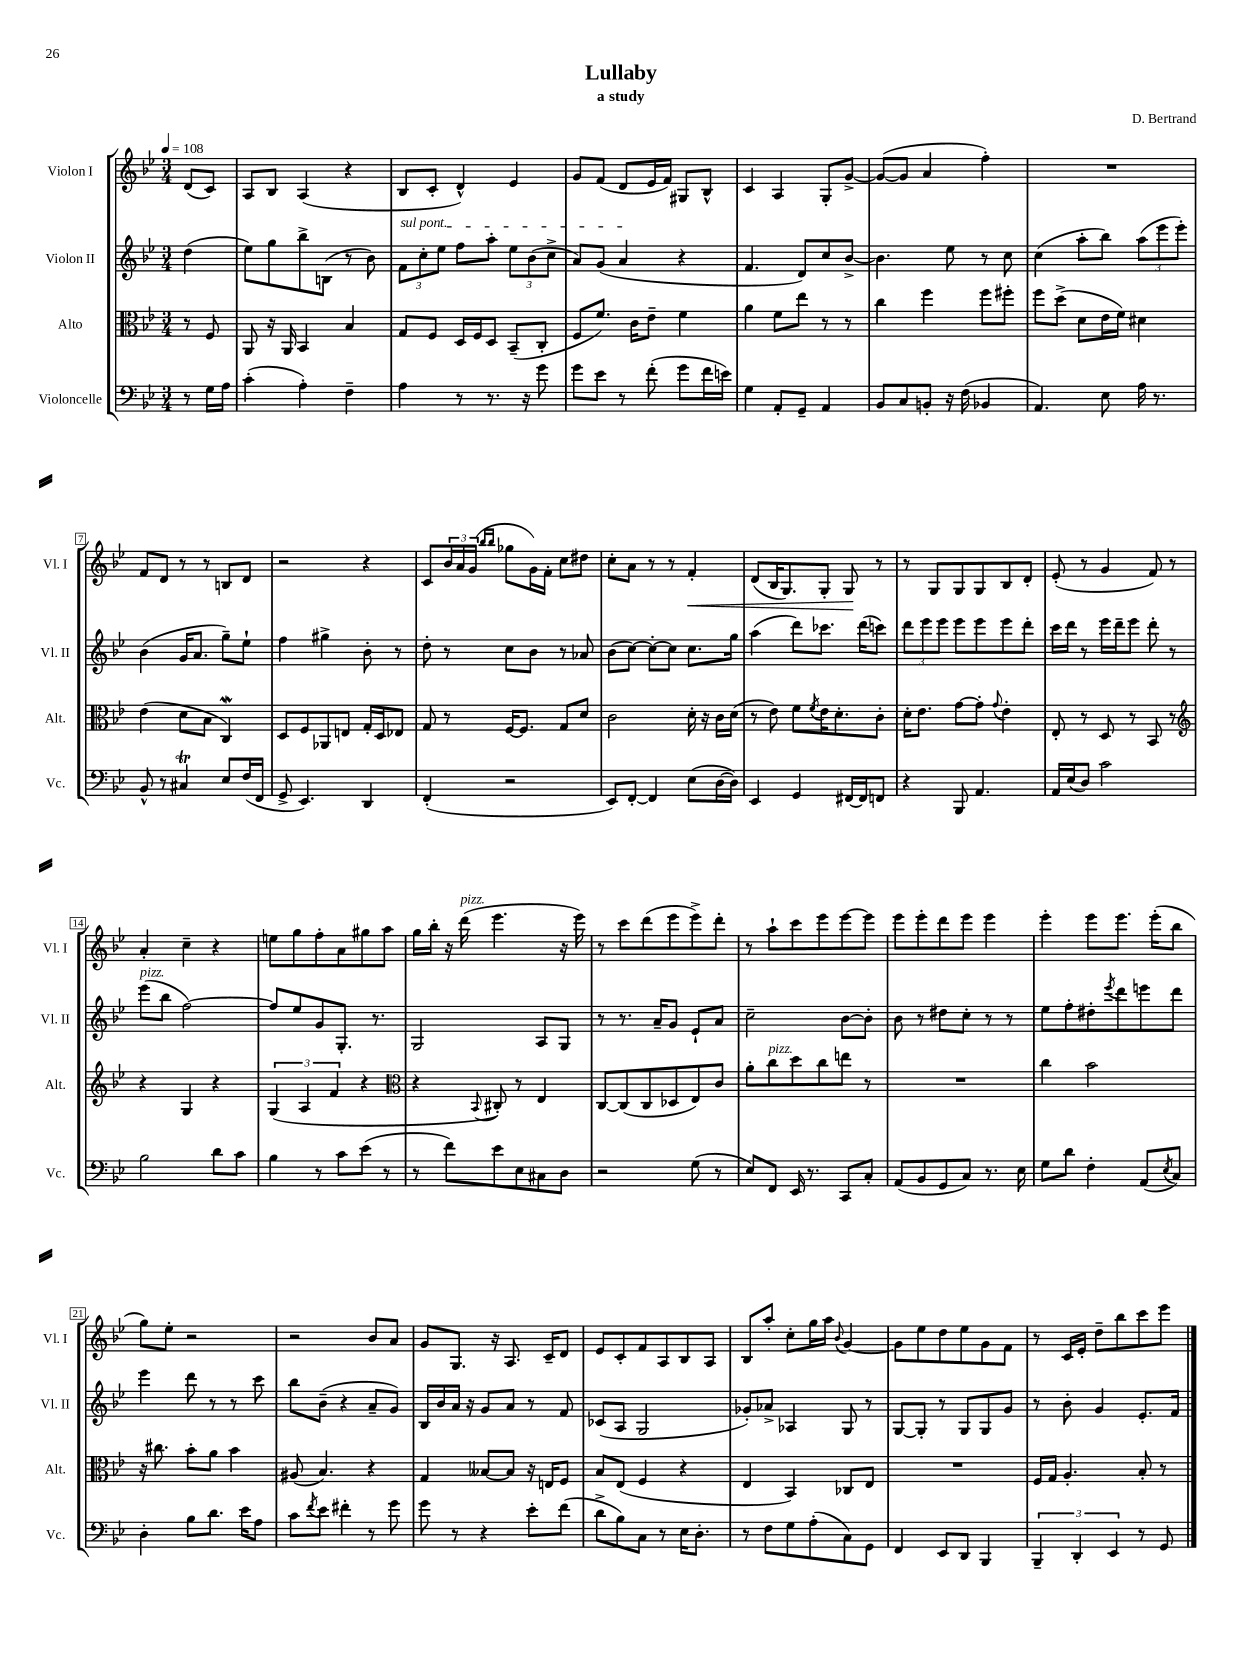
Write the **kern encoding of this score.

**kern	**kern	**kern	**kern
*staff4	*staff3	*staff2	*staff1
*clefF4	*clefC3	*clefG2	*clefG2
*k[b-e-]	*k[b-e-]	*k[b-e-]	*k[b-e-]
*M3/4	*M3/4	*M3/4	*M3/4
*MM108	*MM108	*MM108	*MM108
8r	8r	(4dd	(8d
16G	8F	.	8c)
16A	.	.	.
=	=	=	=
(4c'	8AA	8ee-)	8A
.	16r	8gg	8B-
.	16AA	.	.
4A')	4BB-	8bb-^	(4A
.	.	(8B	.
4F~	4B-	8r	4r
.	.	8b-)	.
=	=	=	=
4A	8G	12f	8B-
.	.	12cc'	.
.	8F	.	8c'
.	.	12ee-	.
8r	16D	8ff	4d^^)
.	16F	.	.
8.r	8D	8aa'	.
.	(8BB-~	12ee-	4e-
16r	.	.	.
.	.	(12b-	.
8g	8C'	.	.
.	.	12cc^	.
=	=	=	=
8g	8F	8a)	8g
8e-	8.f)	(8g	(8f
8r	.	4a	8d
.	16c	.	.
(8f'	8e-~	.	16e-
.	.	.	16f)
8g	4f	4r	8G#
16f	.	.	8B-^^
16e)	.	.	.
=	=	=	=
4G	4a	4.f	4c
8AA'	8f	.	4A
8GG~	8ee-	8d)	.
4AA	8r	8cc	8G'
.	8r	[8b-^	[8g^
=	=	=	=
8BB-	4cc	4.b-]	(8g_
8C	.	.	8g]
8BB'	4ff	.	4a
16r	.	8ee-	.
(16F	.	.	.
4BB-	8ff	8r	4ff')
.	8ff#'	8cc	.
=	=	=	=
4.AA)	8ff	(4cc	2.r
.	(8dd^	.	.
.	8d	8aa'	.
8E-	16e-	8bb-)	.
.	16f)	.	.
16A	4d#	(12aa	.
8.r	.	.	.
.	.	12eee-	.
.	.	12eee-')	.
=	=	=	=
8BB-^^	(4e-	(4b-	8f
8r	.	.	8d
4C#	8d	16g	8r
.	.	8.a	.
.	8B-	.	8r
8E-	4C)	8gg~)	8B
(16F	.	8ee-`	8d
16FF	.	.	.
=	=	=	=
8GG^	8D	4ff	2r
4.EE-)	8F	.	.
.	8AA-	4gg#^	.
.	8E	.	.
4DD	16G'	8b-'	4r
.	16D	.	.
.	8E-	8r	.
=	=	=	=
(4FF'	8G	8dd'	8c
.	8r	8r	24b-
.	.	.	24a
.	.	.	(24g
.	.	.	16qqbb-
.	.	.	16qqbb-
2r	[16F	8cc	8gg-
.	8.F]	.	.
.	.	8b-	16g)
.	.	.	16f'
.	8G	8r	8cc
.	8d	8a-	8dd#
=	=	=	=
8EE-)	2c	(8b-	8cc'
[8FF'	.	[8cc)	8a
4FF]	.	8cc'_	8r
.	.	8cc]	8r
(8E-	16d'	8.cc	4f'
.	16r	.	.
[16D	16c	.	.
16D])	(16d	16gg	.
=	=	=	=
4EE-	8r	(4aa	(8d
.	8e-)	.	16B-
.	.	.	8.G)
4GG	8f	8ddd)	.
.	8qf	.	.
.	16e-	8.ccc-	8G'
.	8.d'	.	.
[16FF#	.	.	8G
16FF#]	.	(16ddd	.
8FF	8c'	8ccc)	8r
=	=	=	=
4r	16d'	12ddd	8r
.	8.e-	.	.
.	.	12eee-	.
.	.	.	8G
.	.	12eee-	.
8BBB-	[8g	8eee-	8G
4.AA	8g']	8eee-	8G
.	8qqg	.	.
.	4e-'	8eee-	8B-
.	.	8ddd'	8d'
=	=	=	=
16AA	8E-'	16ccc	(8e-'
(16E-	.	16ddd	.
8D)	8r	8r	8r
2c	8D	16eee-	4g
.	.	16ddd~	.
.	8r	8eee-	.
.	8BB-	8ddd'	8f)
.	8r	8r	8r
=	=	=	=
*	*clefG2	*	*
2B-	4r	(8eee-	4a'
.	.	8bb-	.
.	4G	[2ff)	4cc~
8d	4r	.	4r
8c	.	.	.
=	=	=	=
4B-	(6G	8ff]	8ee
.	.	8ee-	8gg
.	6A	.	.
8r	.	8g	8ff'
.	6f	.	.
8c	.	8.G'	8a
(8e-	4r	.	8gg#
.	.	8.r	.
8r	.	.	8aa
=	=	=	=
*	*clefC3	*	*
8r	4r	2G	16gg
.	.	.	16bb-'
8f)	.	.	16r
.	.	.	(16ddd
.	8qqBB-	.	.
8e-	8C#')	.	4.eee-
8E-	8r	.	.
8C#	4E-	8A	.
8D	.	8G	16r
.	.	.	16eee-)
=	=	=	=
2r	[8C	8r	8r
.	(8C]	8.r	8ccc
.	8C	.	(8ddd
.	.	16a~	.
.	8D-	8g	8eee-
(8G	8E-)	8e-`	8eee-^)
8r	8c	8a	8ddd'
=	=	=	=
8E-)	8a'	2cc~	8r
8FF	8cc	.	8aa`
16EE-	8dd	.	8ccc
8.r	.	.	.
.	8cc	.	8eee-
8CC	8ee	[8b-	[8eee-
8C'	8r	8b-']	8eee-]
=	=	=	=
(8AA	2.r	8b-	8eee-
8BB-	.	8r	8eee-'
8GG	.	8dd#	8ddd
8C)	.	8cc'	8eee-
8.r	.	8r	4eee-
.	.	8r	.
16E-	.	.	.
=	=	=	=
8G	4cc	8ee-	4eee-'
8d	.	8ff'	.
4F'	2b-	8dd#'	8eee-
.	.	8qeee-	.
.	.	8ddd	8.eee-
(8AA	.	8eee	.
.	.	.	(16eee-'
8qE-	.	.	.
8C)	.	8ddd	8bb-
=	=	=	=
4D'	16r	4eee-	8gg)
.	8.cc#	.	.
.	.	.	8ee-'
8B-	8b-'	8ddd	2r
8.d	8a	8r	.
.	4b-	8r	.
16e-	.	.	.
8A	.	8ccc	.
=	=	=	=
8c	(8A#	8bb-	2r
8qf	.	.	.
8e-	4.B-)	(8b-~	.
4f#'	.	4r	.
8r	4r	8a~	8b-
8g	.	8g)	8a
=	=	=	=
8g	4G	16B-	8g
.	.	16b-	.
8r	.	16a	8.G
.	.	16r	.
4r	[8B--	8g	.
.	.	.	16r
.	8B--]	8a	8.A
8e-'	16r	8r	.
.	16E	.	16c~
(8f	8F	8f	8d
=	=	=	=
8d^	8B-	(8c-	8e-
8B-)	(8E-	8A	8c'
8C	4F	2G	8f
8r	.	.	8A
16E-	4r	.	8B-
8.D'	.	.	.
.	.	.	8A
=	=	=	=
8r	4E-	8g-')	8B-
8F	.	8a-^	8aa'
8G	4BB-)	4A-	8cc'
(8A'	.	.	16gg
.	.	.	16aa
.	.	.	8qqb-
8C)	8C-	8G	[4g
8GG	8E-	8r	.
=	=	=	=
4FF	2.r	[8G	8g]
.	.	8G']	8ee-
8EE-	.	8r	8dd
8DD	.	8G	8ee-
4BBB-	.	8G	8g
.	.	8g	8f
=	=	=	=
6BBB-~	16F	8r	8r
.	16G	.	.
.	4.A'	8b-'	16c
6DD'	.	.	.
.	.	.	16e-'
.	.	4g	8dd~
6EE-	.	.	.
.	.	.	8bb-
8r	8B-'	8.e-'	8ccc
8GG	8r	.	8eee-
.	.	16f	.
==	==	==	==
*-	*-	*-	*-
